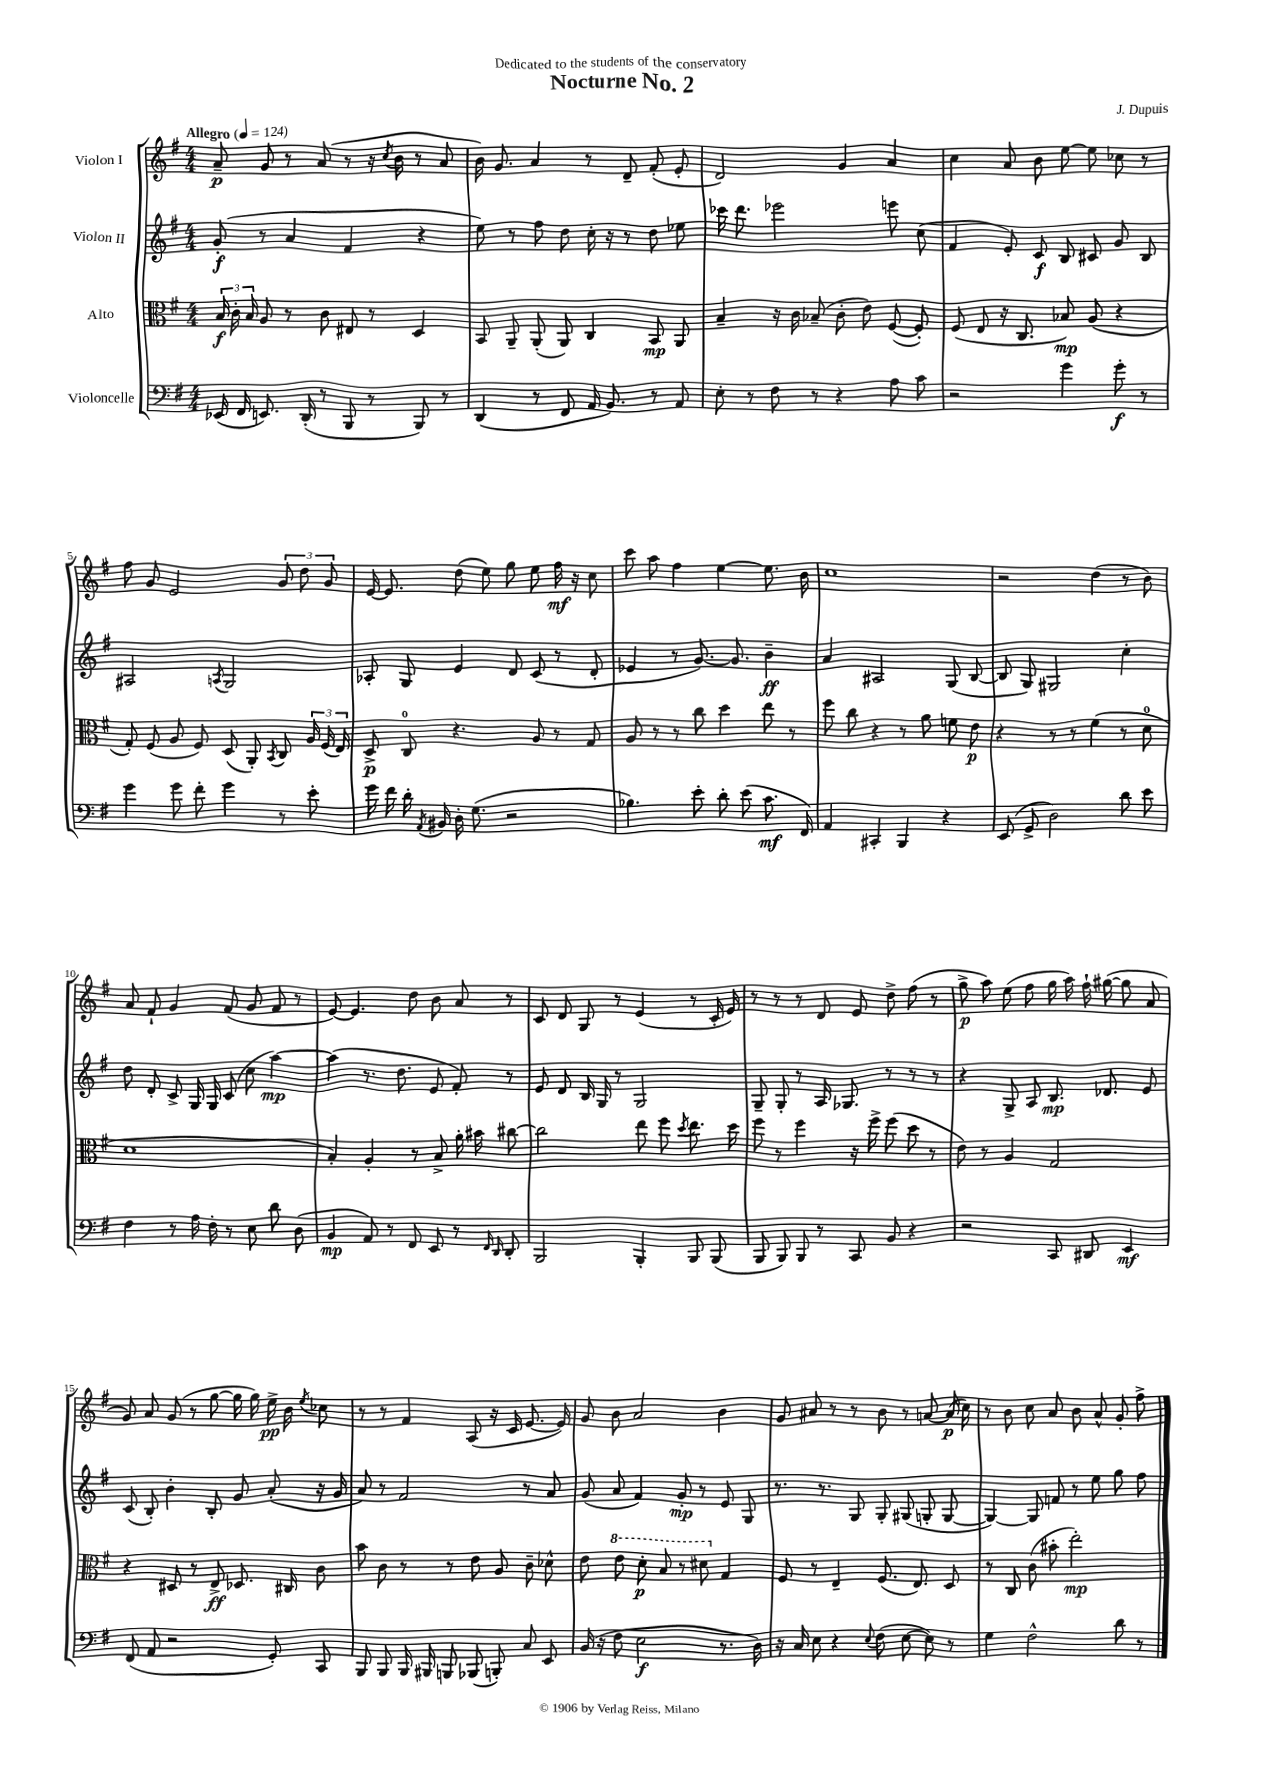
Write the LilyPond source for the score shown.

\header { title = "Nocturne No. 2" composer = "J. Dupuis" dedication = "Dedicated to the students of the conservatory" }
<<
\new StaffGroup <<
\new Staff = "s0" \with { instrumentName = "Violon I" } {
    \clef treble \key g \major \numericTimeSignature \time 4/4 \tempo "Allegro" 4 = 124
    \autoBeamOff a'8--\p g'8 r8 a'8( r8 r16 \acciaccatura { c''8 } b'16 r8 a'8 |
    b'16) g'8. a'4 r8 d'8-- fis'8-.( e'8-. |
    d'2) g'4 a'4 |
    c''4 a'8 b'8 e''8~ e''8 ces''8 r8 |
    fis''8 g'8 e'2 \tuplet 3/2 { g'8 d''8 g'8 } |
    e'16~ e'8. d''8( e''8) g''8 e''8 fis''16\mf r16 c''8 |
    c'''8 a''8 fis''4 e''4~ e''8. b'16 |
    c''1 |
    r2 d''4( r8 b'8) |
    a'8 fis'8-! g'4 fis'8( g'8 fis'8 r8 |
    e'8~) e'4. d''8 b'8 a'8 r8 |
    c'8 d'8 g8 r8 e'4( r8 c'16-. e'16) |
    r8 r8 r8 d'8 e'8 d''8-> fis''8( r8 |
    g''8->\p a''8) e''8( fis''8 g''16 a''16) fis''16-! gis''16~( gis''8 a'8 |
    g'8) a'8 g'8( r8 g''8~ g''16 g''16) e''16->\pp b'16 \acciaccatura { e''8 } ces''8 |
    r8 r8 fis'4 a8( r16 c'16 e'8.~ e'16) |
    g'8 b'8 a'2 b'4 |
    g'8 ais'8 r8 r8 b'8 r8 a'8~ a'16\p( c''16) |
    r8 b'8 c''8 a'8 b'8 a'8-^ g'8-. fis''8-> \bar "|." |
}
\new Staff = "s1" \with { instrumentName = "Violon II" } {
    \clef treble \key g \major \numericTimeSignature \time 4/4
    \autoBeamOff g'8-.\f( r8 a'4 fis'4 r4 |
    e''8) r8 fis''8 d''8 c''16-. r16 r8 d''8 ees''8 |
    ces'''16 d'''8. ees'''2 e'''8 c''8( |
    fis'4 e'8-.) c'8\f b8 cis'8 g'8 b8 |
    ais2 \acciaccatura { a8 } g2 |
    aes8-. g8 e'4 d'8 c'8( r8 d'8-. |
    ees'4 r8 g'8.~) g'8. b'4--\ff |
    a'4 ais2 g8( b8~ |
    b8 g8) gis2 c''4-. |
    d''8 d'8-. c'8-> g16 g16 c'8( c''8 a''4~\mp) |
    a''4( r8. d''8. e'8 fis'8-.) r8 |
    e'8 d'8 b16 g16 r8 g2 |
    g8-- g8-. r8 a16 ges8. r8 r8 r8 |
    r4 g8-> a8 b8.\mp des'8. e'8 |
    c'8( b8-.) b'4-. b8-. g'8 a'8-.( r16 g'16 |
    a'8) r8 fis'2 r8 a'8 |
    g'8( a'8 fis'4) g'8-.\mp r8 e'8 g8 |
    r8. r8. g8 g8-. gis8( g8-. g8~ |
    g4~) g8 f'8 r8 e''8 g''8 fis''8 \bar "|." |
}
\new Staff = "s2" \with { instrumentName = "Alto" } {
    \clef alto \key g \major \numericTimeSignature \time 4/4
    \autoBeamOff \tuplet 3/2 { b16\f c'16-. b16 } a8 r8 c'8 eis8 r8 d4 |
    b,8 a,8-- a,8-.( a,8) c4 b,8\mp a,8 |
    b4-- r16 c'16 bes8--( c'8-. e'8) fis8~( fis8-.) |
    fis8( e8 r16 c8. bes8\mp) a8( r4 |
    g8-.) fis8( a8 fis8) d8( a,8-.) \acciaccatura { b,8 } c8 \tuplet 3/2 { a16 fis16( e16) } |
    d8->\p c8-0 r4. a8 r8 g8 |
    a8 r8 r8 c''8 d''4 e''8 r8 |
    fis''8 c''8 r4 r8 a'8 f'8 e'8\p |
    r4 r8 r8 fis'4( r8 d'8-0 |
    d'1 |
    b4-.) a4-. r8 b8-> a'16-. bis'16 cis''8~ |
    cis''2 e''8 fis''8 \acciaccatura { d''8 } e''8. d''16 |
    fis''8 r8 fis''4 r16 fis''16-> fis''8( d''8 r8 |
    e'8) r8 a4 g2 |
    r4 dis8 r8 e8->\ff des8. cis16 c'8 |
    b'8 c'8 r8 r8 e'8 a8 c'8-- des'8-^ |
    e'8 \ottava #1 e''8 d''8-.\p b'8 r8 dis''8 \ottava #0 g4 |
    fis8 r8 e4-- fis8.( e8.) d8 |
    r8 c8 c'8( bis'8-. e''2-.\mp) \bar "|." |
}
\new Staff = "s3" \with { instrumentName = "Violoncelle" } {
    \clef bass \key g \major \numericTimeSignature \time 4/4
    \autoBeamOff ees,16( fis,16 e,8.) d,16-.( r8 b,,8 r8 b,,8) r8 |
    d,4( r8 fis,8 a,16 b,8.) r8 a,8 |
    e8-. r8 fis8 r8 r4 a8 c'8 |
    r2 g'4 g'8-.\f r8 |
    g'4 g'8 fis'8-. g'4 r8 e'8-. |
    g'16 fis'16 d'16-. \acciaccatura { a,8 } bis,16 d16-. g8.( r2 |
    bes4.) e'8-. d'8-. e'8( c'8.\mf fis,16) |
    a,4 cis,4-. b,,4 r4 |
    e,8( g,8-> d2) d'8 e'8 |
    fis4 r8 a16 fis16-. r8 e8 d'8 d8( |
    b,4\mp a,8) r8 fis,8 e,8 r8 \grace { fis,16 d,16 } d,8-. |
    b,,2 b,,4-. b,,8 b,,8( |
    b,,8 b,,8) b,,8 r8 c,8 b,8 r4 |
    r2 c,8 dis,8 e,4\mf |
    fis,8( a,8 r2 g,8-.) c,8 |
    b,,8 b,,8 b,,16 bis,,16 b,,8 bes,,8( b,,8-.) c8 e,8 |
    b,16( r16 fis8 e2\f r8. d16) |
    r16 c16 e8 r4 \appoggiatura { e8 } fis8( e8~ e8) r8 |
    g4 fis2-^ d'8 r8 \bar "|." |
}
>>
>>
